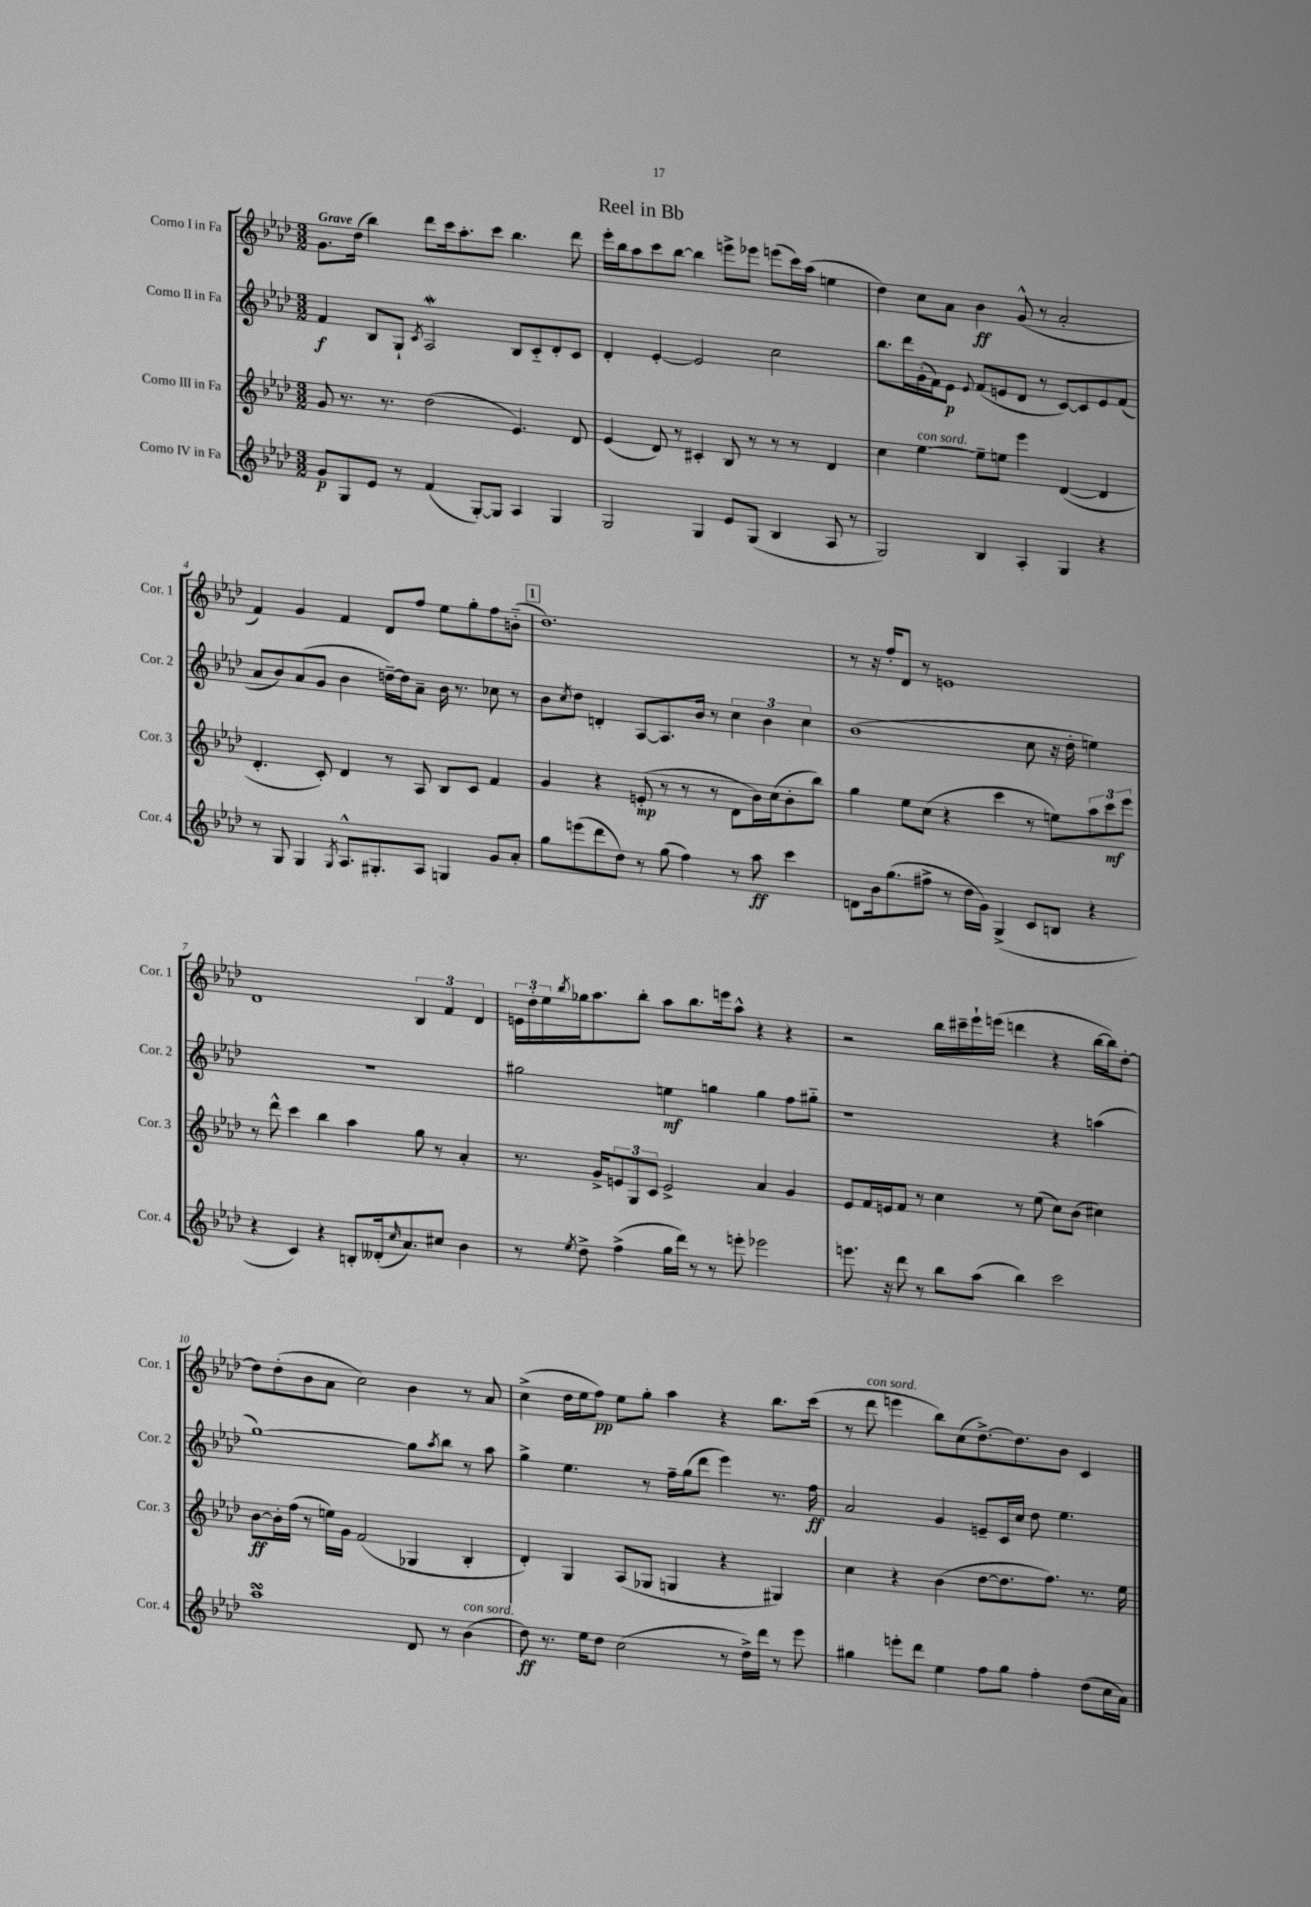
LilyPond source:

\header { title = "Reel in Bb" }
<<
\new StaffGroup <<
\new Staff = "s0" \with { instrumentName = "Corno I in Fa" shortInstrumentName = "Cor. 1" } {
    \clef treble \key aes \major \numericTimeSignature \time 3/2 \tempo "Grave"
    g'8. des''16( bes''4) des'''8 c'''16 aes''8.-. c'''8 bes''4. des'''8 |
    ees'''16-. bes''16 aes''8 c'''8 bes''8~ bes''4 e'''8-> ees'''8 e'''8( c'''16) aes''16( e''4 |
    des''4) c''8 aes'8 bes'4\ff g'8-^( r8 aes'2-. |
    f'4) g'4 f'4 des'8 f''8 ees''8 g''8-. f''8 b'8-_( |
    \mark \markup { \box "1" } des''1.) |
    r8 r16 f''16-. des'8 r8 e'1 |
    des'1 \tuplet 3/2 { bes4 f'4 des'4 } |
    \tuplet 3/2 { e'16 des''16-. ees''16 } \acciaccatura { bes''8 } ges''16 aes''8. bes''8-. aes''8 bes''8. e'''16 aes''8-^ r4 r4 |
    r2 bes''16 cis'''16-- ees'''16-! e'''16( d'''4 r4 bes''16~ bes''16) des''8~-. |
    des''8 des''8-.( bes'8 aes'8 c''2) bes'4 r8 aes'8 |
    c''4->( des''16 ees''16 f''8\pp) ees''8 g''8-. aes''4 r4 bes''8. c'''16( |
    r8 des'''8^\markup { \italic "con sord." } e'''4 bes''8) c''8( des''8.~->) des''8. bes'8 c'4 \bar "|." |
}
\new Staff = "s1" \with { instrumentName = "Corno II in Fa" shortInstrumentName = "Cor. 2" } {
    \clef treble \key aes \major \numericTimeSignature \time 3/2
    f'4\f bes8 g8-! \acciaccatura { c'8 } aes2\mordent bes8 c'8-_ des'8-. c'8 |
    des'4-. ees'4~-. ees'2 c''2 |
    bes''8. des'''16 g'16-.( f'16) ees'8\p \appoggiatura { ees'8 } f'8( e'8 des'8 r8 c'8~) c'8 e'8 f'8( |
    aes'8 bes'8) aes'8( g'8 bes'4 d''16~--) d''16 aes'8-- bes'16 r8. ces''8 r8 |
    \mark \markup { \box "1" } bes'8 \acciaccatura { c''8 } des''8 d'4-. aes8~ aes8. bes'16 r8 \tuplet 3/2 { c''4 bes'4 c''4 } |
    bes'1( c''8 r16 des''16-. e''4) |
    R1. |
    gis''2 e''4\mf g''4 g''4 f''8 gis''8-_ |
    r1 r4 a''4( |
    g''1~) g''8 \acciaccatura { aes''8 } bes''8 r8 aes''8 |
    g''4-> ees''4. r8 f''16-- g''16( des'''8 ees'''4) r8. f''16\ff |
    aes'2 g'4 e'8-- c'16 c''16 des''8 ees''4. \bar "|." |
}
\new Staff = "s2" \with { instrumentName = "Corno III in Fa" shortInstrumentName = "Cor. 3" } {
    \clef treble \key aes \major \numericTimeSignature \time 3/2
    g'8 r8. r8. des''2( ees'4.) des'8 |
    ees'4( des'8) r8 cis'4-. bes8 r8 r8 r8 des'4 |
    c''4 ees''4~^\markup { \italic "con sord." } ees''8-- e''8 ees'''4 des'4~( des'4 |
    des'4.-. c'8-.) des'4 r8 aes8 bes8 c'8 f'4 |
    \mark \markup { \box "1" } g'4 r4 e'8-.\mp( r8 r8 r8 des'8 bes'16) c''16( bes'8-. bes''8) |
    g''4 ees''8 c''8( r4 c'''4 r8 e''8) \tuplet 3/2 { aes''8 c'''8\mf ees'''8 } |
    r8 des'''8-^ c'''4 bes''4 aes''4 g''8 r8 aes'4-. |
    r8. g'16-> \tuplet 3/2 { e'8 g8 c'8 } e'2-> aes'4 g'4 |
    ees'8 f'16 e'16 f'8 r8 c''4 r8 ees''8( c''8) bes'8( cis''4) |
    bes'8~\ff bes'16-. f''16( r8 e''16) g'16 f'2( ges4 bes4-. |
    des'4-.) g4 aes8( ges8 g4 r4 gis4) |
    c''4 r4 bes'4( des''8~ des''8. f''8.) r8. ees''16 \bar "|." |
}
\new Staff = "s3" \with { instrumentName = "Corno IV in Fa" shortInstrumentName = "Cor. 4" } {
    \clef treble \key aes \major \numericTimeSignature \time 3/2
    g'8\p g8 ees'8 r8 f'4( g8~-.) g8 aes4 g4 |
    g2 g4 ees'8 g8( bes4 aes8 r8 |
    g2) bes4 aes4-. g4 r4 |
    r8 g8 g4 \acciaccatura { g8 } aes8.-^ gis8.-. aes8 g4 g'8 aes'8-. |
    \mark \markup { \box "1" } g''8 e'''8( des'''8 des''8) r8 g''8( f''4) r8 aes''8\ff c'''4 |
    d'8 bes'16 g''8.( fis''8-> r8 des''16 g'16) g4->( c'8 b8 r4 |
    r4 c'4) r4 b8-. deses'16-.( \grace { c''16 } aes'8.) cis''8 bes'4 |
    r8 \acciaccatura { ees''8 } des''8-> f''4->( g''16 des'''16) r8 r8 e'''8-. ees'''2 |
    e'''8. r16 des'''8 r8 bes''8 aes''8( bes''4) c'''2 |
    aes''1\turn des'8 r8 bes'4^\markup { \italic "con sord." }( |
    des''8\ff) r8. ees''16 des''8 c''2( r8 des''16->) des'''16 r8 ees'''8 |
    gis''4 e'''8-. des'''8 ees''4 f''8 gis''8 f''4-. des''8( c''16 aes'16) \bar "|." |
}
>>
>>
